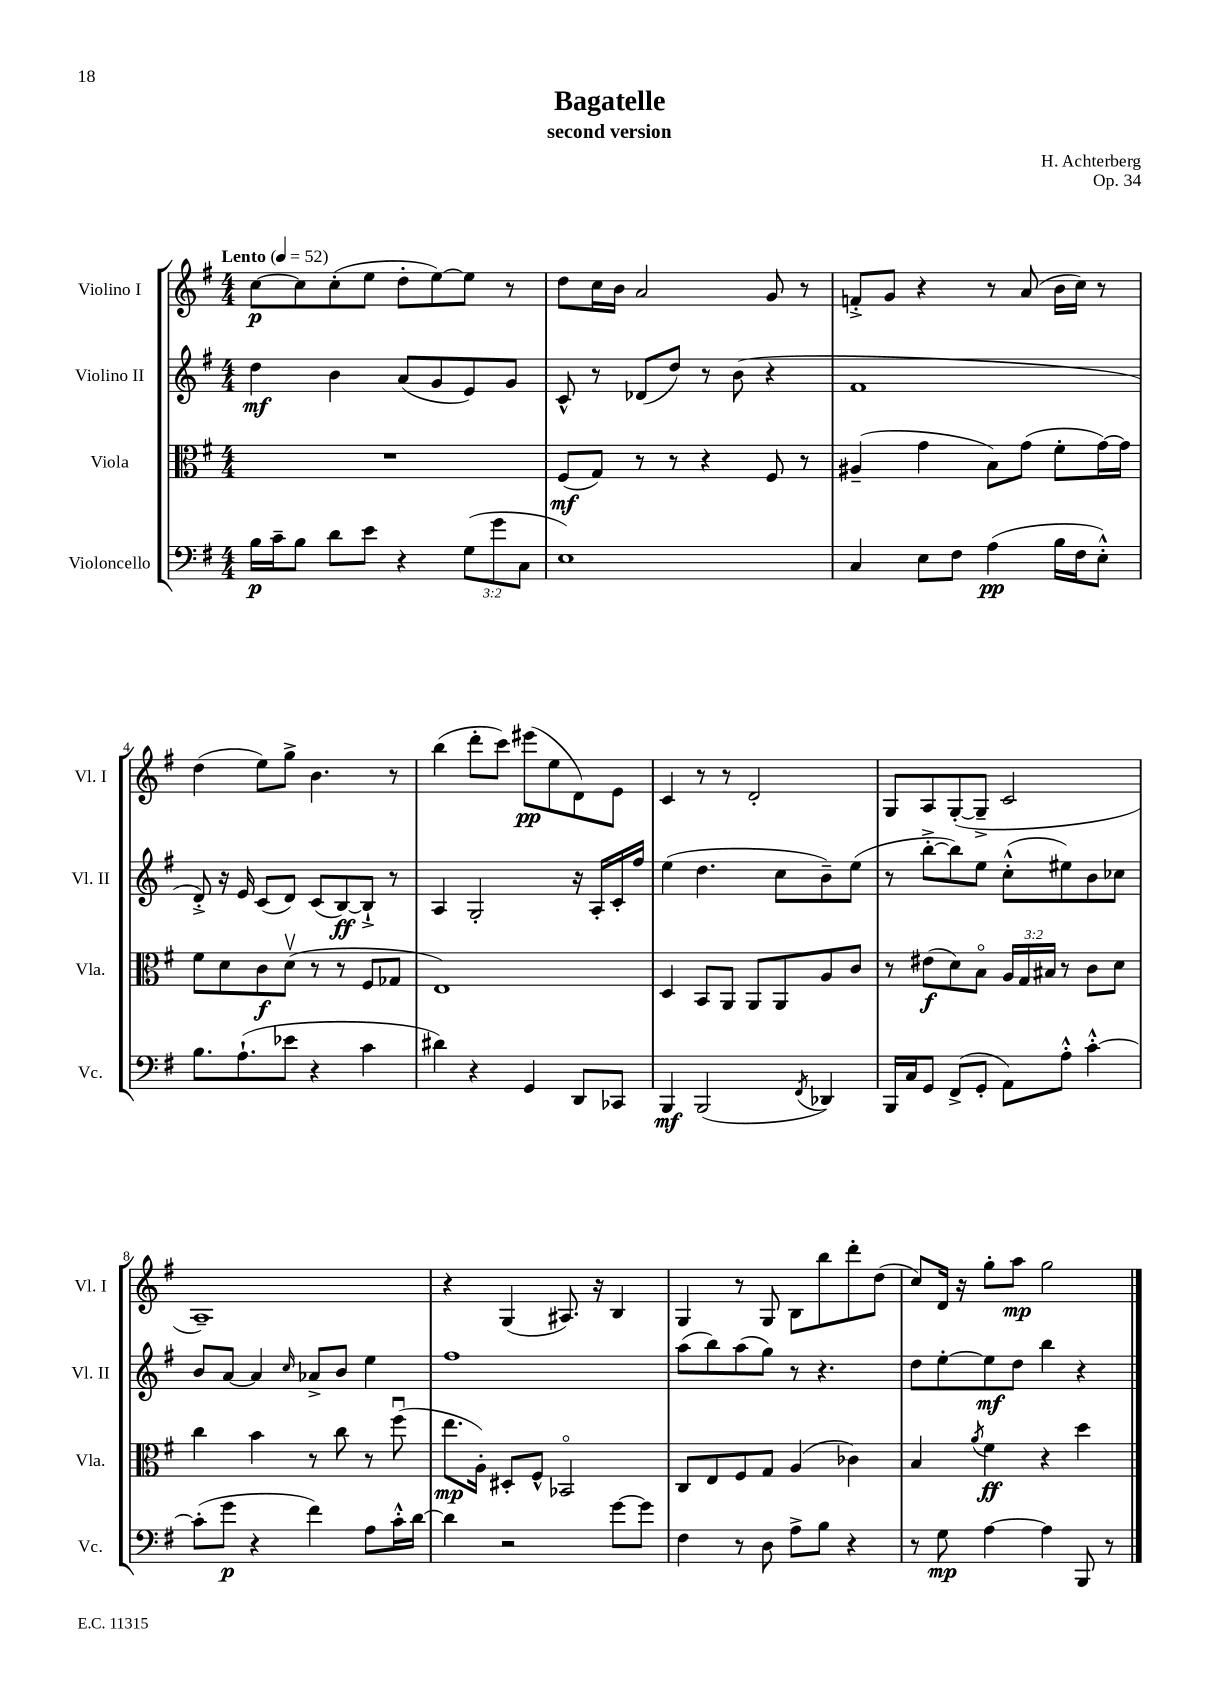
\header { title = "Bagatelle" composer = "H. Achterberg" subtitle = "second version" opus = "Op. 34" }
<<
\new StaffGroup <<
\new Staff = "s0" \with { instrumentName = "Violino I" shortInstrumentName = "Vl. I" } {
    \clef treble \key g \major \numericTimeSignature \time 4/4 \tempo "Lento" 4 = 52
    c''8~\p c''8 c''8-.( e''8 d''8-. e''8~) e''8 r8 |
    d''8 c''16 b'16 a'2 g'8 r8 |
    f'8-.-> g'8 r4 r8 a'8( b'16 c''16) r8 |
    d''4( e''8) g''8-> b'4. r8 |
    b''4( d'''8-. c'''8) eis'''8\pp( e''8 d'8) e'8 |
    c'4 r8 r8 d'2-. |
    g8 a8 g8~-.( g8---> c'2 |
    a1--) |
    r4 g4( ais8.) r16 b4 |
    g4 r8 g8 b8 b''8 d'''8-. d''8( |
    c''8) d'16 r16 g''8-. a''8\mp g''2 \bar "|." |
}
\new Staff = "s1" \with { instrumentName = "Violino II" shortInstrumentName = "Vl. II" } {
    \clef treble \key g \major \numericTimeSignature \time 4/4
    d''4\mf b'4 a'8( g'8 e'8) g'8 |
    c'8-^ r8 des'8( d''8) r8 b'8( r4 |
    fis'1 |
    d'8-.->) r16 e'16 c'8( d'8) c'8( b8~\ff) b8-!-> r8 |
    a4 g2-. r16 a16-. c'16-. fis''16 |
    e''4( d''4. c''8 b'8--) e''8( |
    r8 b''8~-.-> b''8) e''8 c''8-.-^( eis''8) b'8 ces''8 |
    b'8 a'8~ a'4 \grace { c''16 } aes'8-> b'8 e''4 |
    fis''1 |
    a''8( b''8) a''8( g''8) r8 r4. |
    d''8 e''8~-. e''8\mf d''8 b''4 r4 \bar "|." |
}
\new Staff = "s2" \with { instrumentName = "Viola" shortInstrumentName = "Vla." } {
    \clef alto \key g \major \numericTimeSignature \time 4/4 \override Staff.TupletNumber.text = #tuplet-number::calc-fraction-text
    R1 |
    fis8\mf( g8) r8 r8 r4 fis8 r8 |
    ais4--( g'4 b8) g'8( fis'8-. g'16~) g'16 |
    fis'8 d'8 c'8\f d'8\upbow( r8 r8 fis8 ges8 |
    e1) |
    d4 b,8 a,8 a,8 a,8 a8 c'8 |
    r8 eis'8\f( d'8) b8\flageolet \tuplet 3/2 { a16 g16 bis16 } r8 c'8 d'8 |
    c''4 b'4 r8 c''8 r8 fis''8\downbow( |
    e''8.\mp a16-.) dis8-. fis8-^ bes,2\flageolet |
    c8 e8 fis8 g8 a4( ces'4) |
    b4 \acciaccatura { a'8 } fis'4\ff r4 d''4 \bar "|." |
}
\new Staff = "s3" \with { instrumentName = "Violoncello" shortInstrumentName = "Vc." } {
    \clef bass \key g \major \numericTimeSignature \time 4/4 \override Staff.TupletNumber.text = #tuplet-number::calc-fraction-text
    b16\p c'16-- b8 d'8 e'8 r4 \tuplet 3/2 { g8( g'8 c8 } |
    e1) |
    c4 e8 fis8 a4\pp( b16 fis16 e8-.-^) |
    b8. a8.-!( ees'8 r4 c'4 |
    dis'4) r4 g,4 d,8 ces,8 |
    b,,4\mf b,,2( \acciaccatura { fis,8 } des,4) |
    b,,16 c16 g,8 fis,8->( g,8-. a,8) a8-.-^ c'4~-.-^ |
    c'8-.( g'8\p r4 fis'4) a8 c'16-.-^ d'16~ |
    d'4 r2 g'8~ g'8 |
    fis4 r8 d8 a8-> b8 r4 |
    r8 g8\mp a4~ a4 b,,8 r8 \bar "|." |
}
>>
>>
